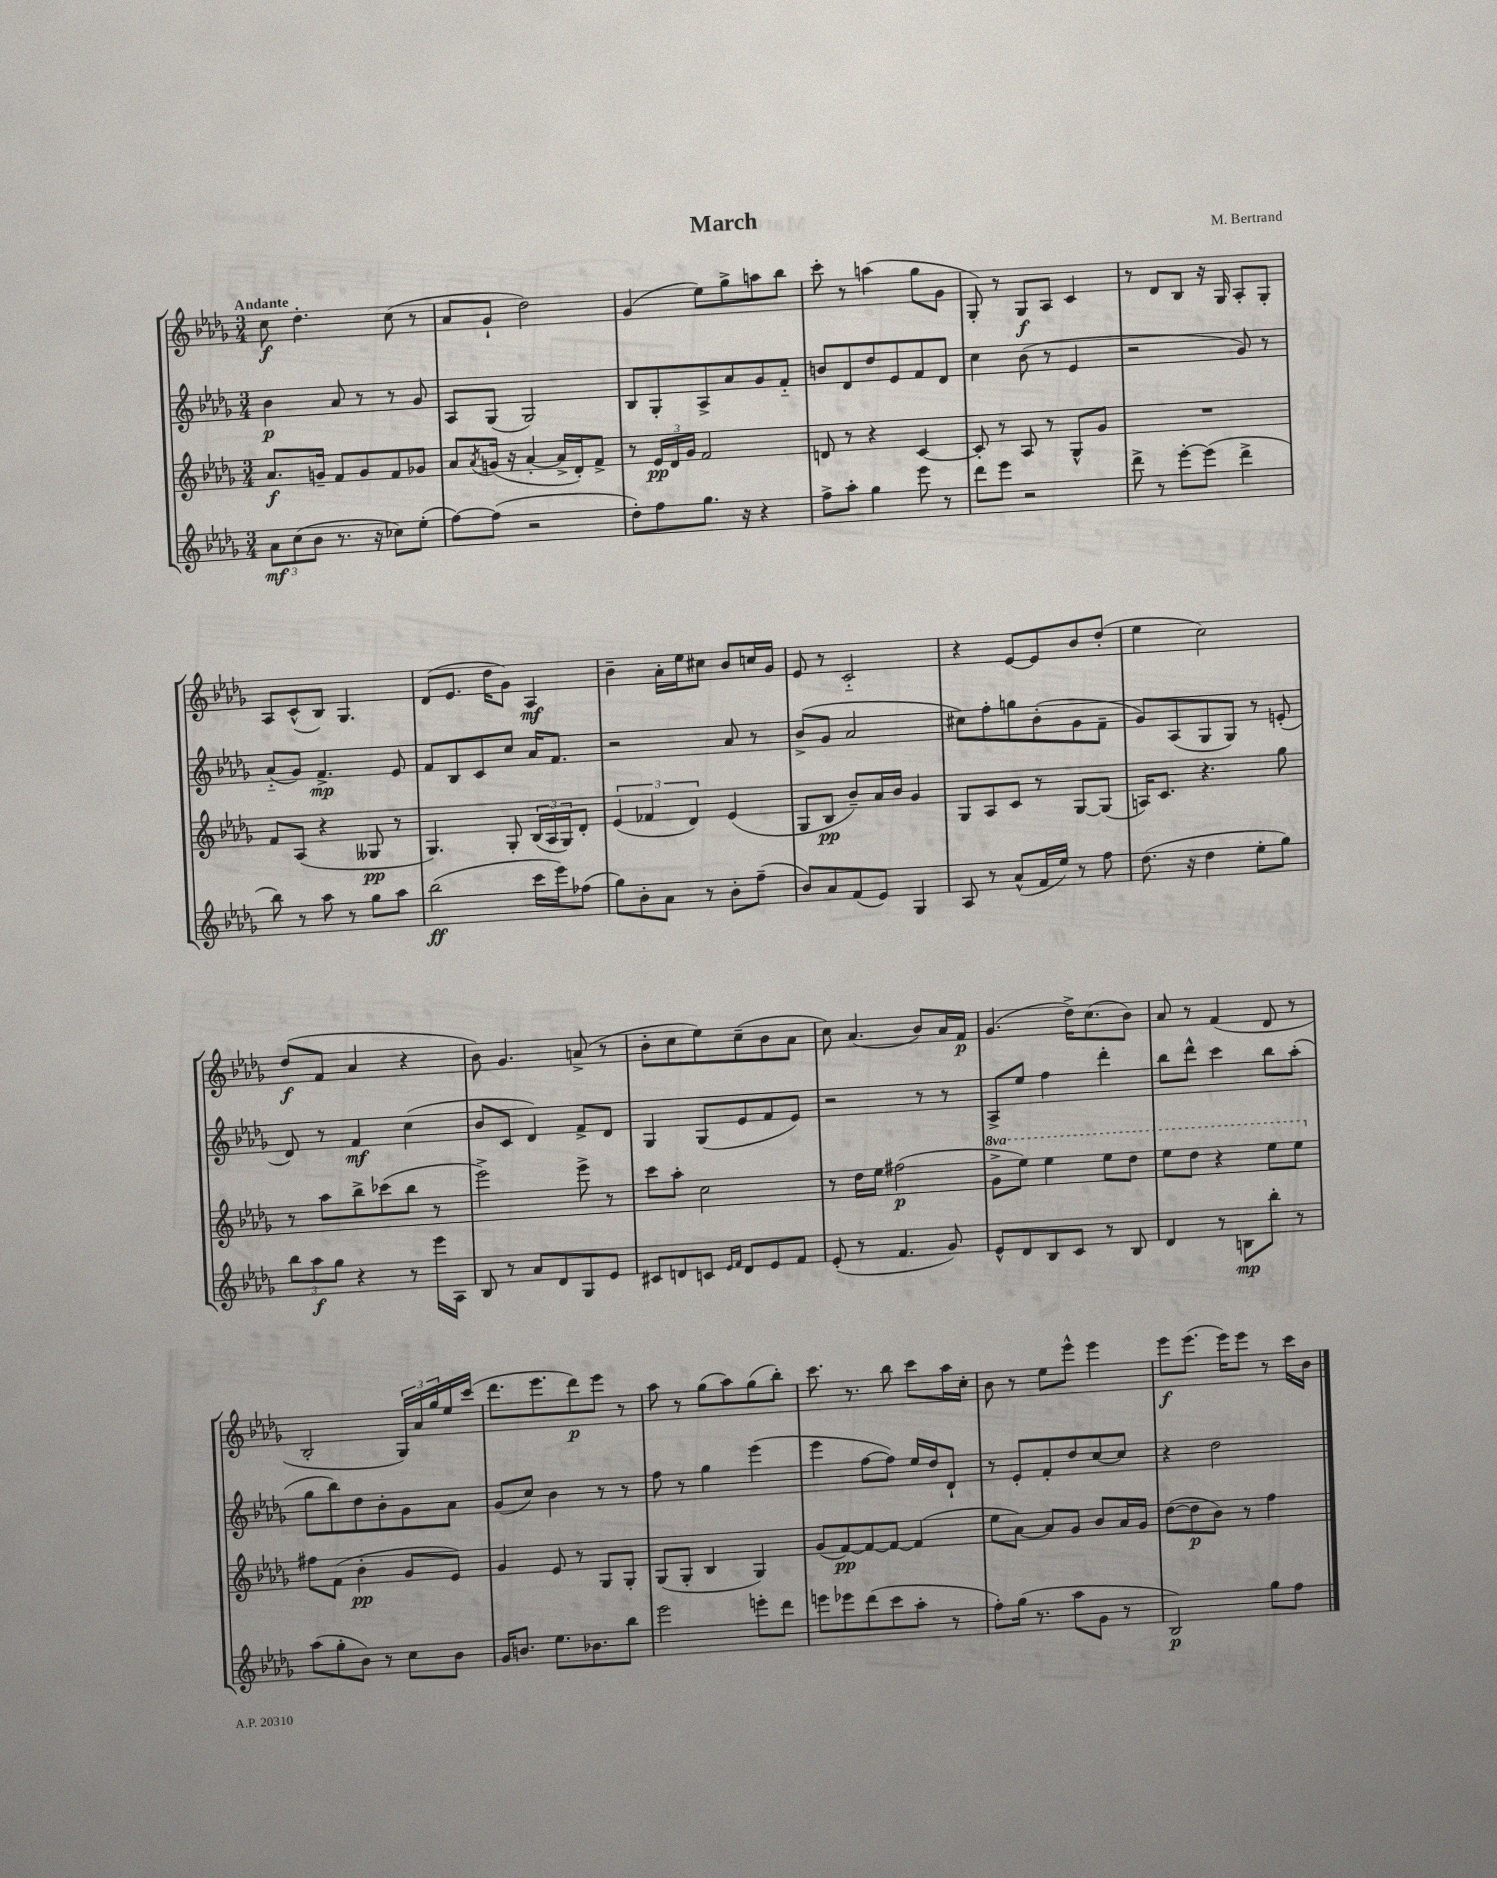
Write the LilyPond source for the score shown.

\header { title = "March" composer = "M. Bertrand" }
<<
\new StaffGroup <<
\new Staff = "s0" {
    \clef treble \key des \major \numericTimeSignature \time 3/4 \tempo "Andante"
    c''8\f des''4.-. c''8( r8 |
    aes'8 ges'8-! des''2) |
    ges'4( ees''8) ges''8-> a''8 bes''8 |
    c'''8-. r8 a''4( ges''8 ges'8 |
    ges8-.) r8 ges8\f aes8 c'4 |
    r8 des'8 bes8 r16 ges16 aes8-. ges8-. |
    aes8 c'8-^( bes8) ges4. |
    des'8( ees'8. des''16 ges'8) aes4\mf |
    bes'4-- aes'16-. ees''16 cis''8 bes'8 c''16 ges'16 |
    ees'8 r8 c'2-_ |
    r4 ees'8~ ees'8 bes'8 des''8-.( |
    ees''4 c''2) |
    des''8\f( f'8 aes'4 r4 |
    bes'8) ges'4. a'8->( r8 |
    bes'8-. c''8 ees''8) c''8--( bes'8 aes'8 |
    c''8) aes'4.( bes'8) aes'16 f'16\p |
    ges'4.( des''16->) c''8.( bes'8) |
    aes'8 r8 f'4( des'8 r8 |
    bes2-. \tuplet 3/2 { ges16) aes'16 ges''16 } ees''16 c'''16( |
    des'''8. ees'''8. des'''8\p) ees'''8 r8 |
    aes''8 r8 ges''8( aes''8) ges''8( bes''8-.) |
    c'''8. r8. bes''8 c'''8 aes''16 c''16-. |
    bes'8 r8 ees''8 ees'''8-^ ees'''4 |
    ees'''8\f ees'''8.( ees'''16) ees'''8 r8 c'''16 bes'16 \bar "|." |
}
\new Staff = "s1" {
    \clef treble \key des \major \numericTimeSignature \time 3/4
    bes'4\p aes'8 r8 r8 ges'8 |
    aes8 ges8( ges2) |
    bes8 ges8-. aes8-> aes'8 ges'8 f'8-_ |
    b'8 des'8 des''8 ees'8 f'8 des'8 |
    c''4 bes'8( r8 ees'4 |
    r2 ges'8) r8 |
    aes'8-_( ges'8) f'4.->\mp ees'8 |
    f'8 bes8 c'8 c''8 aes'16 f'8. |
    r2 aes'8 r8 |
    bes'8->( ges'8 aes'2 |
    cis''8) f''8-. g''8 bes'8-.( ges'8 f'8-- |
    ges'8) aes8( ges8 ges8) r8 e'8-.( |
    des'8) r8 f'4\mf c''4( |
    bes'8 c'8 des'4) f'8-> des'8 |
    ges4 ges8( ees'8 f'8 ees'8) |
    r2 r8 r8 |
    aes8-> ees''8 f''4 des'''4-. |
    bes''8 des'''8-^ c'''4 bes''8 aes''8-.( |
    ges''8 bes''8) des''8 bes'8-. ges'8 aes'8 |
    ges'8( c''8) bes'4 r8 r8 |
    f''8 r8 ges''4 ees'''4( |
    ees'''4 f''8~ f''8) ees''16 des''16 des'8-! |
    r8 ees'8-. f'8-. des''8 c''8~ c''8 |
    r4 des''2 \bar "|." |
}
\new Staff = "s2" {
    \clef treble \key des \major \numericTimeSignature \time 3/4 \set Staff.ottavationMarkups = #ottavation-simple-ordinals
    aes'8.\f g'16-- f'8 g'8 f'8 ges'8 |
    aes'8 \acciaccatura { aes'8 } g'16( r16 aes'4~-. aes'16-> des'16-.) f'8-> |
    r8 \tuplet 3/2 { ees'16\pp des'16 ges'16 } f'2 |
    d'8 r8 r4 c'4~ |
    c'8-. r8 aes8 r8 ges8-^ ges'8 |
    R2. |
    f'8 aes8( r4 geses8\pp r8 |
    ges4.) ges8-. \tuplet 3/2 { bes16( aes16 ges16) } des'8-. |
    \tuplet 3/2 { ees'4( fes'4 des'4) } ees'4( |
    ges8 bes8\pp bes'8--) aes'16 bes'16 ges'4 |
    ges8 aes8 c'8 r8 ges8~ ges8( |
    a16) c'8. r4. ges''8 |
    r8 aes''8 bes''8-> ces'''8( bes''8 r8 |
    ees'''2->) ees'''8-> r8 |
    c'''8 aes''8-. c''2 |
    r8 des''16 ees''16 fis''2\p( |
    \ottava #1 ges''8-> ees'''8) ees'''4 ees'''8 des'''8 |
    ees'''8 des'''8 r4 ees'''8 ees'''8 \ottava #0 |
    fis''8 f'8( bes'4-.\pp ges'8 ees'8) |
    ges'4 ees'8 r8 ges8 ges8-. |
    ges8( ges8-. bes4 ges4) |
    ges'8( f'8~\pp) f'8~ f'8~ f'4( |
    ees''8 aes'8~) aes'8 ges'8 bes'8 aes'16 ges'16 |
    des''8~( des''8\p bes'8) r8 f''4 \bar "|." |
}
\new Staff = "s3" {
    \clef treble \key des \major \numericTimeSignature \time 3/4
    \tuplet 3/2 { aes'8\mf c''8( bes'8 } r8. r16 ces''8) ees''8-.( |
    f''8~) f''8( r2 |
    des''8-.) f''8 ges''8. r16 r4 |
    f''8-> aes''8-. ges''4 ees'''8 r8 |
    des'''8 ees'''8 r2 |
    des'''8-> r8 ees'''8~-. ees'''8( des'''4-> |
    bes''8) r8 aes''8 r8 ges''8 aes''8 |
    bes''2\ff( c'''16 ees'''16) fes''8( |
    ges''8) bes'8-. aes'8 r8 bes'8-. f''8--( |
    bes'8) aes'8 f'8( ees'8) ges4 |
    aes8 r8 aes'8-^( f'16 ees''16) r8 f''8 |
    des''8.( r16 des''4 ees''8-. ges''8) |
    \tuplet 3/2 { bes''8 aes''8\f ges''8 } r4 r8 ees'''16 aes16 |
    bes8 r8 aes'8 des'8 ges8 ees'8 |
    cis'8 d'8 c'8 \grace { ees'16 f'16 } d'8 ees'8 f'8 |
    ees'8-.( r8 f'4. ges'8) |
    ees'8-^ des'8 bes8 c'8 r8 bes8 |
    des'4 r8 b8\mp bes''8-. r8 |
    aes''8( ges''8-. bes'8) r8 c''8 bes'8 |
    ges'16 b'8. ees''8. bes'8. bes''8 |
    ees'''2 e'''8-. des'''8 |
    e'''8 ees'''8 des'''8( c'''8 aes''8-. r8 |
    f''8-.) ges''16( r8. aes''8 ges'8 r8 |
    bes2\p) ges''8 f''8 \bar "|." |
}
>>
>>
\layout { \context { \Score \remove "Bar_number_engraver" } }
